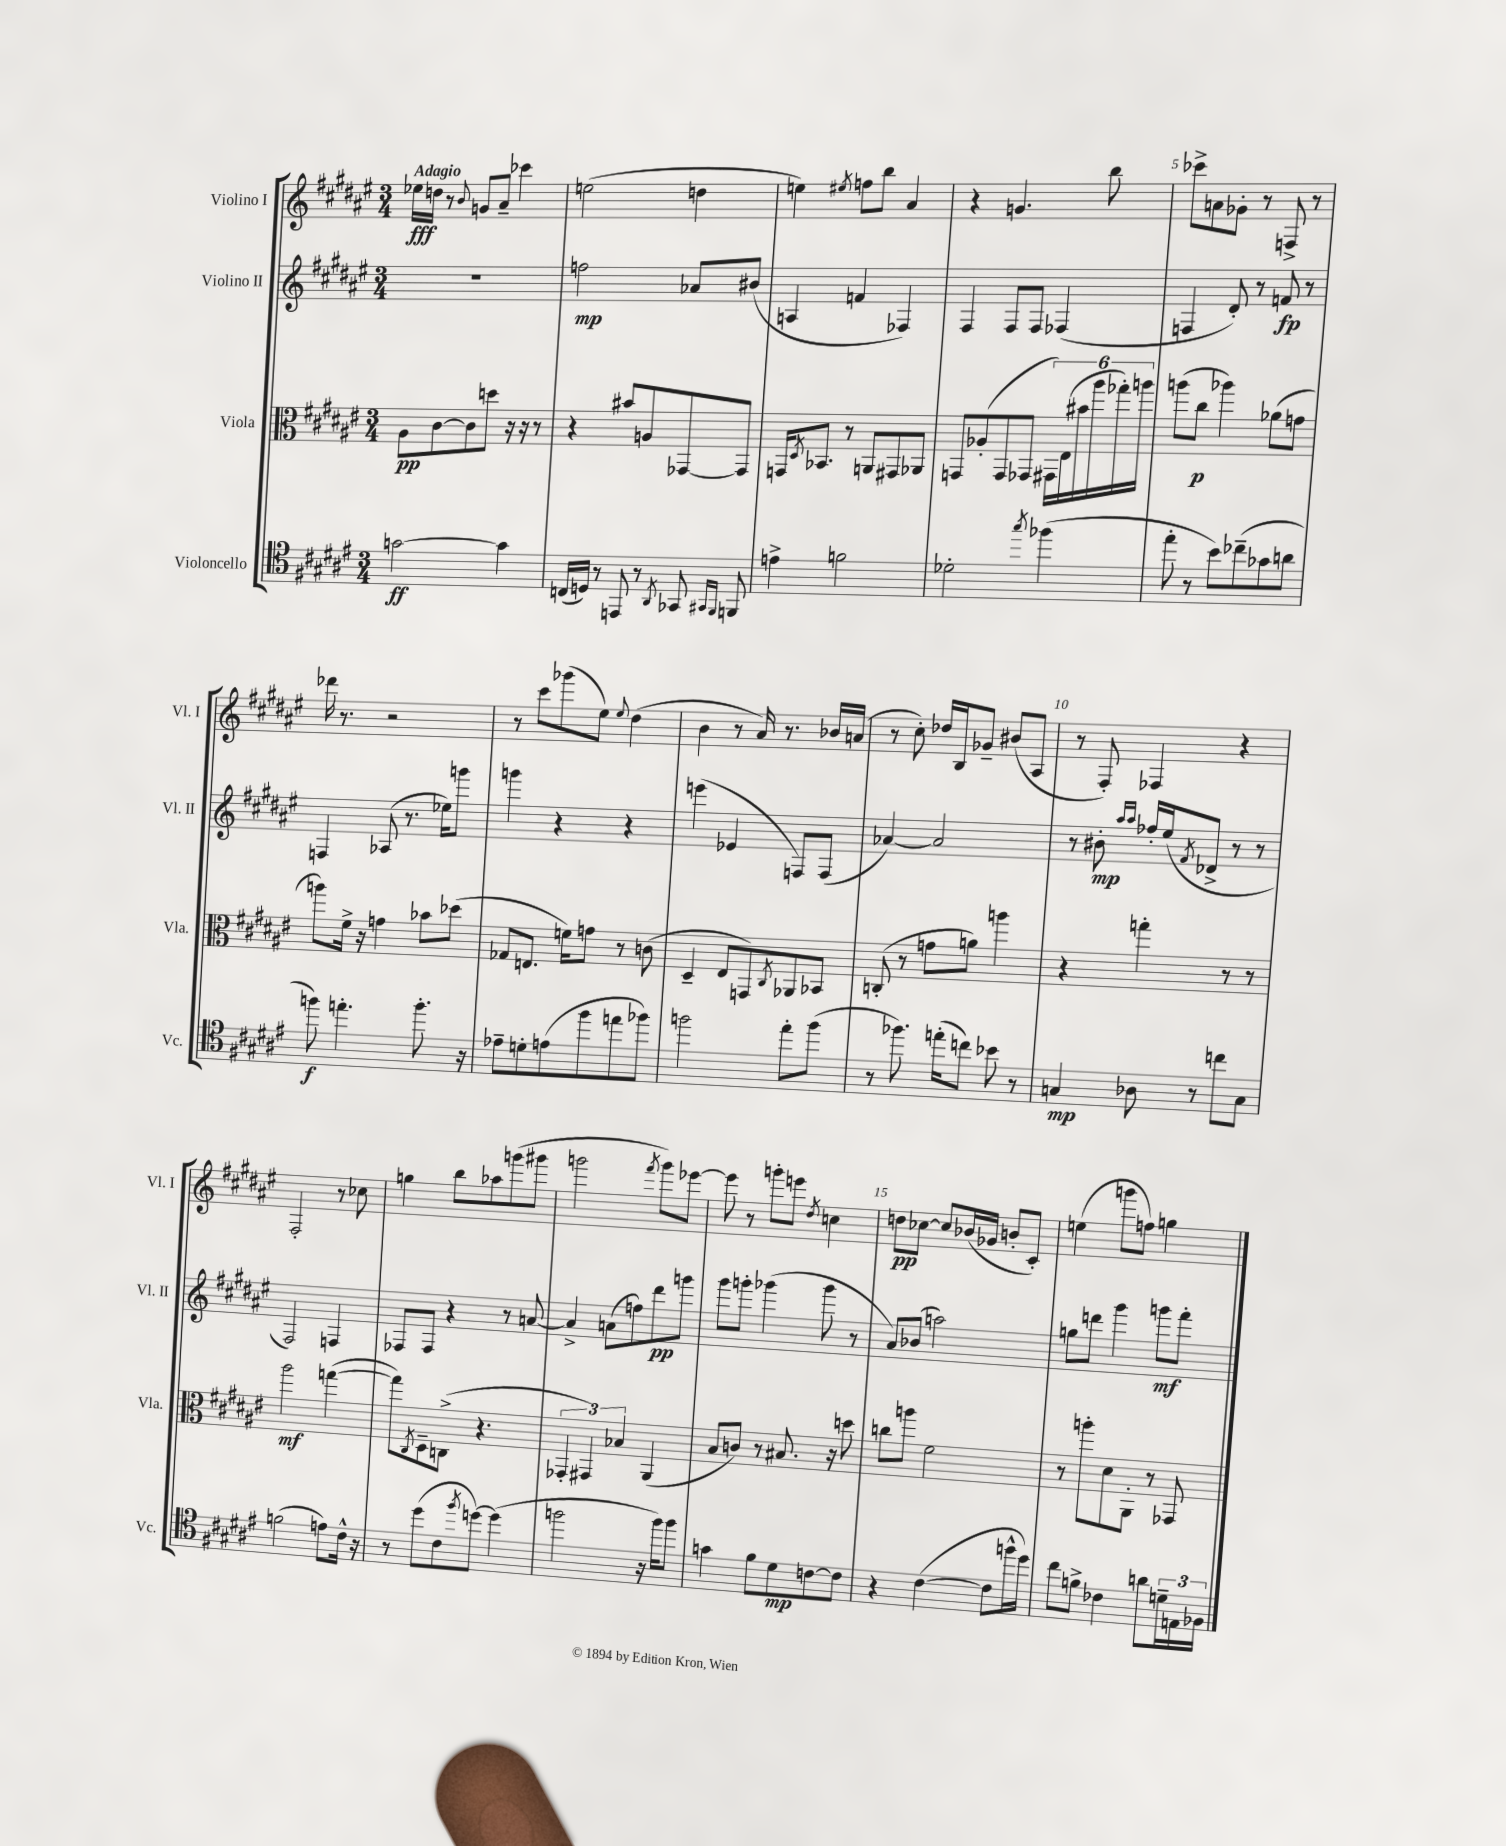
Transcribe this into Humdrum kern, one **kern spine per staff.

**kern	**kern	**kern	**kern
*staff4	*staff3	*staff2	*staff1
*clefC4	*clefC3	*clefG2	*clefG2
*k[f#c#g#d#a#e#]	*k[f#c#g#d#a#e#]	*k[f#c#g#d#a#e#]	*k[f#c#g#d#a#e#]
*M3/4	*M3/4	*M3/4	*M3/4
[2g	8A#	2.r	16ee-
.	.	.	16dd
.	[8c#	.	8r
.	.	.	8qqb
.	8c#]	.	8g
.	8dd	.	8a#~
4g]	16r	.	4ccc-
.	16r	.	.
.	8r	.	.
=	=	=	=
(16C	4r	2ff	(2ee
16D)	.	.	.
8r	.	.	.
8EE	8b#	.	.
8r	8A	.	.
8qAA#	.	.	.
8GG-	[8GG-	8a-	4dd
16qqGG#	.	.	.
16qqFF#	.	.	.
8FF	8GG-]	(8b#	.
=	=	=	=
4e^	16GG	4A	4ee)
.	8qD#	.	.
.	8.BB-	.	.
.	.	.	8qee#
2f	8r	4f	8ff
.	8AA	.	8bb
.	8GG#	4F-)	4a#
.	8AA-	.	.
=	=	=	=
2d-'	8GG	4F#	4r
.	(8A-'	.	.
.	8GG	8F#	4.g
.	8GG-	8F#	.
8qgg#	.	.	.
(4ff-	24GG#)	(4F-	.
.	(24E#	.	.
.	24b#	.	.
.	24aa#	.	8bb
.	24gg-')	.	.
.	24aa	.	.
=	=	=	=
8ee#'	(8aa	4F	8ccc-^
8r	8cc#	.	8a
8b)	4aa-)	8d#')	8g-'
(8cc-~	.	8r	8r
8g-	(8a-	8f	8F^
8a	8g	8r	8r
=	=	=	=
8ff)	8aa)	4F	16ddd-
.	.	.	8.r
4.ee'	16f#^	.	.
.	16r	.	.
.	4g	(8A-	2r
.	.	8.r	.
8.ff'	8b-	.	.
.	.	16ee-)	.
.	(8dd-	8ggg	.
16r	.	.	.
=	=	=	=
8e-~	8G-	4ggg	8r
8d'	8.E	.	8ccc#
(8e	.	4r	(8ggg-
.	16f)	.	.
8ff#	8g	.	8ee#)
.	.	.	8qqee#
8ee	8r	4r	(4dd#
8ff-)	(8c	.	.
=	=	=	=
2ff	4D#~	(4eee	4b
.	8E#	4e-	8r
.	8GG)	.	16a#)
.	.	.	8.r
.	8qC#	.	.
8ee#'	8AA-	8F)	.
(8ff	8BB-	(8F	16b-
.	.	.	(16a
=	=	=	=
8r	(8C'	[4a-)	8r
8.ff-)	8r	.	8cc#')
.	8g	2a-]	16dd-
(16ee'	.	.	16B
8cc)	8a)	.	8g-~
8b-	4aa	.	(8b#
8r	.	.	8A#
=	=	=	=
4G	4r	8r	8r
.	.	8b#'	8F#')
.	.	16qqaa#	.
.	.	16qqaa#	.
8A-	4gg'	16ff-'	4F-
.	.	(16ee#	.
.	.	8qf#	.
8r	.	8d-^	.
8cc	8r	8r	4r
8G	8r	8r	.
=	=	=	=
(2f	2aa#	2F#)	2F#'
8e)	([4gg	4F	8r
16c#^^	.	.	8cc-
16r	.	.	.
=	=	=	=
8r	8gg])	8F-	4gg
.	8qC#	.	.
(8dd#	8D#~	8F-	.
8c#	(8C^	4r	8bb
8qff#	.	.	.
[8dd)	4.r	.	8aa-
(4dd]	.	8r	(8ggg
.	.	[8a	8ggg#
=	=	=	=
2ff	6GG-'	4a^]	2ggg
.	6GG#)	.	.
.	.	(8a	.
.	6B-	.	.
.	.	8ff)	.
.	.	.	8qfff#
16r	(4AA#	8ddd#	8ggg)
16ff)	.	.	.
8ff	.	8ggg	[8eee-
=	=	=	=
4g	8B	8ggg#	8eee-]
.	8c)	8ggg'	8r
8f#	8r	(4ggg-	8ggg'
8d#	8.B#	.	8eee
.	.	.	8qdd#
[8c	.	8ggg-	4cc
.	16r	.	.
8c]	8dd	8r	.
=	=	=	=
4r	8cc	8a#)	8dd
.	8aa	(8b-	[8cc-
([4c#	2f#	2aa)	8cc-]
.	.	.	(16b-
.	.	.	16g-
8c#]	.	.	8b'
16ff^^	.	.	8c#')
16dd#)	.	.	.
=	=	=	=
8cc#	8r	8gg	(4ee
8f^	8aa'	8ddd	.
4c-	8d#	4ggg#	8ggg
.	8AA#'	.	8ff)
8a	8r	8ggg	4gg
24d~	8GG-	8fff#'	.
24E	.	.	.
24F-	.	.	.
==	==	==	==
*-	*-	*-	*-
